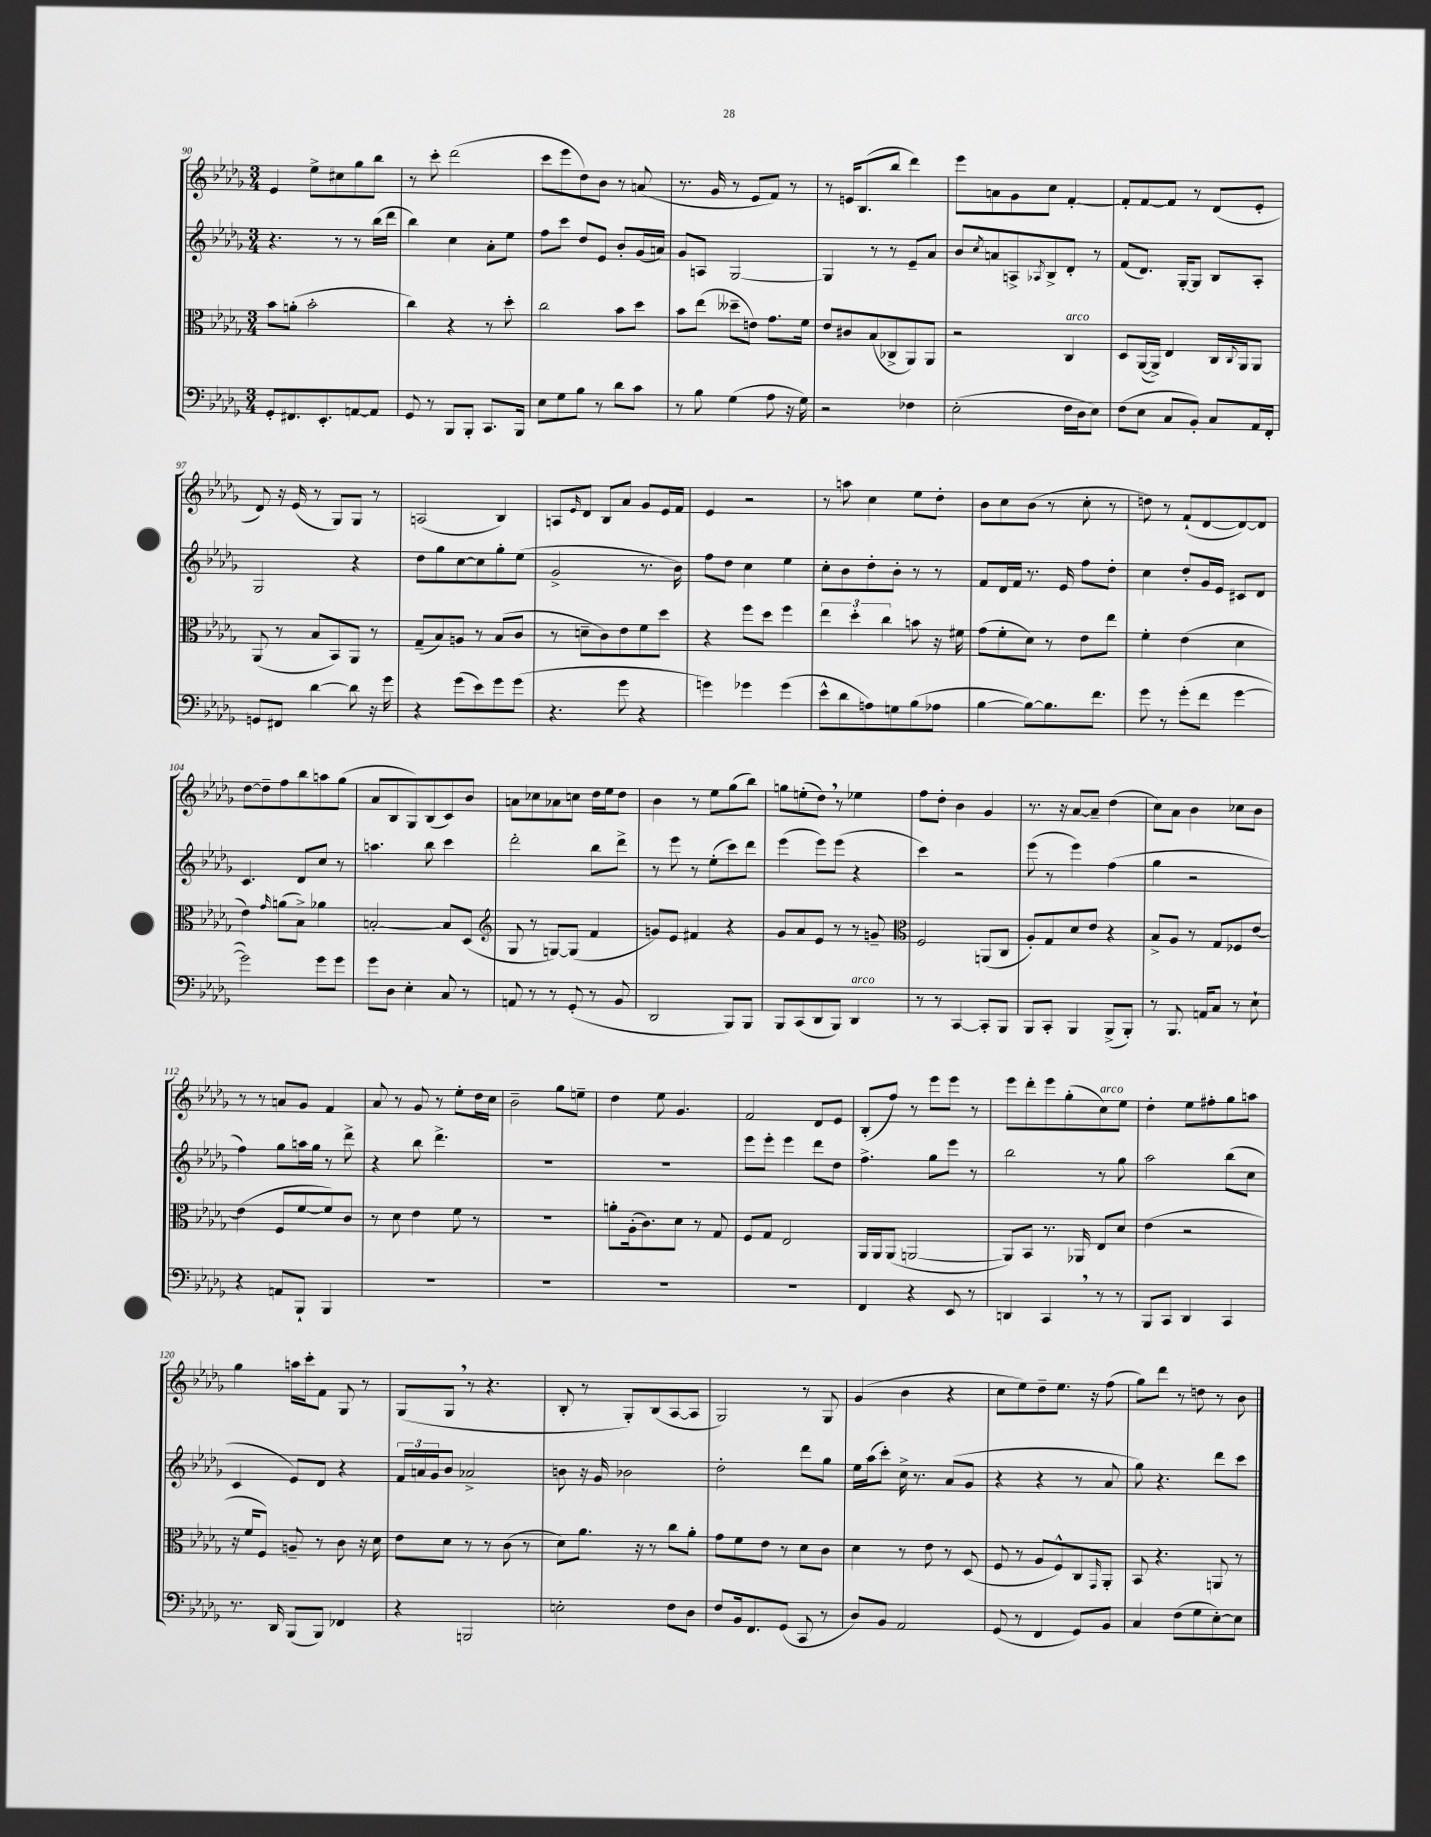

**kern	**kern	**kern	**kern
*staff4	*staff3	*staff2	*staff1
*clefF4	*clefC3	*clefG2	*clefG2
*k[b-e-a-d-g-]	*k[b-e-a-d-g-]	*k[b-e-a-d-g-]	*k[b-e-a-d-g-]
*M3/4	*M3/4	*M3/4	*M3/4
8GG-'	8b-	4.r	4e-
8.FF#	(8a'	.	.
.	2b-'	.	8ee-^
8.EE-'	.	.	.
.	.	8r	8cc#
[8AA	.	8r	8gg-
8AA]	.	(16bb-	8bb-
.	.	16ddd-	.
=	=	=	=
8GG-	4cc)	4bb-)	8r
8r	.	.	8ccc'
8BBB-	4r	4cc	(2ddd-
8BBB-'	.	.	.
8.CC	8r	8a-'	.
.	8dd-'	8ee-	.
16BBB-	.	.	.
=	=	=	=
8E-	2cc	8ff	8ccc
8G-	.	8ccc	8eee-
8B-	.	8dd-	8dd-)
8r	.	8e-	8b-
8d-	8b-	8b-'	8r
8c	8dd-	(16g-	(8a
.	.	16a)	.
=	=	=	=
8r	8b-	8g-	8.r
8B-	(8ee-	8A	.
.	.	.	16g-
(4G-	8dd--~	[2G-	8r
.	8e)	.	8e-
8A-	8.g-	.	8f)
16r	.	.	8r
16G-)	16f	.	.
=	=	=	=
2r	8e-	4G-]	8r
.	8c#	.	16e
.	.	.	(8.B-
.	(8B-	8r	.
.	8C-^	8r	8bb-
4F-	8AA-)	8e-~	4ddd-)
.	8AA-	8a-	.
=	=	=	=
(2E-'	2r	8b-	8eee-
.	.	8qcc	.
.	.	8a	8a
.	.	8A^	8g-
.	.	8qA-	.
.	.	8B-^	8cc
16F	4C	8d-'	[4f'
16D-	.	.	.
8E-)	.	8r	.
=	=	=	=
(8F	8D-	(8f	8f']
8E-	([16AA-	8.d-)	[8f
.	16AA-^])	.	.
8C	4E-	.	8f]
.	.	[16G-'	.
8BB-')	.	8G-]	8r
8C	16C	8B-	(8d-
.	8qqC	.	.
.	16AA-	.	.
16AA-	8AA-	8A-'	8e-'
16FF'	.	.	.
=	=	=	=
8GG	(8AA-	2G-	8d-)
8FF#	8r	.	16r
.	.	.	(16e-
[4d-	8B-	.	8r
.	8BB-)	.	8G-)
8d-]	8AA-	4r	8G-
16r	8r	.	8r
16g-	.	.	.
=	=	=	=
4r	(8G-~	8dd-	(2A
.	8B-)	8gg-	.
(8g-	8A	[8cc	.
8e-)	8r	8cc]	.
8g-	(8B-	8gg-'	4B-)
(8g-	8c	(8ee-	.
=	=	=	=
4.r	8r	2g-^	8A
.	.	.	16qqe-
.	8d~	.	8d-
.	8c)	.	8B-
8g-	8e-	.	8a-
4r	8f	8.r	8g-
.	8dd-	.	16e-
.	.	16b-)	16f
=	=	=	=
4g)	4r	8ff	4e-
.	.	8dd-	.
4g-	8ff	4cc	2r
.	8dd-	.	.
(4g-	4ff	4ee-	.
=	=	=	=
8e-^^	6ee-	8cc'	8r
8d-	.	8b-	8aa
.	6dd-'	.	.
8A)	.	8dd-'	4cc
.	6cc	.	.
8G	.	8b-'	.
(8B-	8b	8r	8ee-
8A-	16r	8r	8dd-'
.	16f#	.	.
=	=	=	=
[4B-	(8g-	8f	8b-
.	8f'	16d-	8cc
.	.	16f	.
8B-_)	8d-)	8.r	(8b-
8.B-]	8r	.	8r
.	.	16e-	.
.	8e-	8ff	8cc'
8.f	.	.	.
.	8ee-	8dd-'	8r
=	=	=	=
8g-	4f'	4cc	8dd)
8r	.	.	8r
(8g-'	(4e-	8dd-'	(8f`
8f	.	16g-	[8d-
.	.	16e-	.
[4g-	4d-	8c#	8d-_)
.	.	8d-	8d-]
=	=	=	=
2g-])	4e-)	4.c	[8dd-
.	.	.	8dd-~]
.	16qqg-	.	.
.	(8a	.	8ff
.	8B-^)	8d-	8bb-
8g-	4a-	8cc	8aa
8g-	.	8r	(8gg-
=	=	=	=
8g-	[2B'	4.aa	8a-
8D-	.	.	8B-
4E-'	.	.	8G-)
.	.	8bb-	(8B-
8C	8B]	4ccc	8c)
8r	(8D-	.	8b-
=	=	=	=
*	*clefG2	*	*
8AA	8G-	2ddd-'	8a
8r	8r	.	8cc-
8r	[8G)	.	8a-
(8GG-'	(8G]	.	8cc
8r	4f	8bb-	16dd-
.	.	.	16ee-
8BB-	.	8ddd-^	8dd-
=	=	=	=
2DD-	8g)	8r	4b-
.	8e-	8eee-	.
.	4f#	8r	8r
.	.	(8ee-'	8ee-
8BBB-)	4r	8ccc)	(8gg-
8BBB-	.	8ddd-	8bb-)
=	=	=	=
8BBB-	8g-	(4eee-	8gg
(8CC	8a-	.	(8ee'
8DD-	8e-	8eee-)	8dd-)
8BBB-)	8r	(8eee-	8r
4DD-	8r	4r	4ee-
.	8g~	.	.
=	=	=	=
*	*clefC3	*	*
8r	2F	4ccc)	8ff
8r	.	.	8dd-'
[4CC	.	2r	4b-
8CC']	(8AA	.	4g-
8BBB-	8C	.	.
=	=	=	=
8BBB-	8A-')	(8eee-	8.r
8CC'	8G-	8r	.
.	.	.	16r
4BBB-	8d-	4eee-)	[8a-
.	8e-	.	8a-~]
(8BBB-^	4r	(4ff	(4dd-
8BBB-')	.	.	.
=	=	=	=
8r	8B-^	4gg-	8cc)
8.BBB-	8A-	.	8a-
.	8r	2r	4b-
16AA	.	.	.
8C	8G-	.	.
8r	8F-	.	8cc-
8E-`	[8e-	.	8b-
=	=	=	=
4r	(4e-]	4ff)	8r
.	.	.	8r
8AA	8F	8gg-	8a
8BBB-`	[8f	16aa	8g-
.	.	16gg-	.
4BBB-	8f])	8r	4f
.	8c	8ddd-^	.
=	=	=	=
2.r	8r	4r	8a-
.	8d-	.	8r
.	4e-	8bb-	8g-
.	.	4.ddd-^	8r
.	8f	.	8ee-'
.	8r	.	16dd-
.	.	.	16cc
=	=	=	=
2.r	2.r	2.r	2b-~
.	.	.	8gg-
.	.	.	8ee~
=	=	=	=
2.r	8a'	2.r	4dd-
.	(16A-'	.	.
.	8.c)	.	.
.	.	.	8ee-
.	8d-	.	4.g-
.	8r	.	.
.	8G-	.	.
=	=	=	=
2.r	8F	8eee-	2f
.	8G-	8eee-'	.
.	2E-	4eee-	.
.	.	8ddd-	8d-
.	.	8dd-	8e-
=	=	=	=
4FF	16AA-	4.ff^	(8B-'
.	16AA-	.	.
.	(8AA-	.	8ff)
4r	[2AA	.	8r
.	.	8gg-	8eee-
8EE-	.	8eee-	8eee-
8r	.	8r	8r
=	=	=	=
4DD	8AA])	2bb-	8eee-
.	8BB-	.	8ddd-'
4CC	8.r	.	8eee-
.	.	.	(8gg-'
.	16AA-	.	.
8r	8E-	8r	8cc)
8r	8d-	8gg-	8ee-
=	=	=	=
8BBB-	(4e-	2aa-	4dd-'
8CC	.	.	.
4DD-	2r	.	8ee-
.	.	.	8ff#'
4CC	.	(8bb-	8gg-
.	.	8cc	8aa
=	=	=	=
8.r	16r	4c	4gg-
.	16f	.	.
.	8F)	.	.
16DD-	.	.	.
(8BBB-	8A~	8e-)	16aa
.	.	.	16ccc'
8BBB-)	8r	8d-	8f
4FF-	8c	4r	8G-
.	16r	.	8r
.	16d-	.	.
=	=	=	=
4r	8e-	24f	(8G-
.	.	24a	.
.	.	24g-	.
.	8d-	8b-	8G-
2BBB	8r	2a-^	8r
.	8r	.	4.r
.	(8c	.	.
.	8r	.	.
=	=	=	=
2E'	8d-)	8b	8B-'
.	8.a-	16r	8r
.	.	16g-	.
.	.	2b-	8G-')
.	16r	.	.
.	8r	.	(8B-
8F	8cc	.	[8A-
8D-	8a-'	.	8A-]
=	=	=	=
8F	8g-	2dd-'	2G-)
16BB-	8f	.	.
8.FF	.	.	.
.	8e-	.	.
(8GG-	8r	.	.
8CC	8d-	8ddd-	8r
8r	8c	8gg-	8G-
=	=	=	=
8D-)	4d-	16ee-	(4g-
.	.	(16aa-	.
8BB-	.	8ccc')	.
2AA-	8r	16cc^	4b-
.	.	8.r	.
.	8e-	.	.
.	8r	(8a-	4r
.	(8D-	8g-	.
=	=	=	=
(8GG-	8F	4r	8cc
8r	8r	.	8ee-)
4FF	8A-	4r	8dd-~
.	8F^^)	.	8.ee-
8GG-)	8C	8r	.
.	.	.	16r
.	16qqGG-	.	.
8BB-	8AA-'	8a-	(8ff
=	=	=	=
4C	8BB-	8gg-)	8gg-)
.	4.r	4.r	8ddd-
(8F	.	.	8r
8G-	.	.	8dd
[8E-')	8AA	8ddd-	8r
8E-]	8r	8ccc	8b-
==	==	==	==
*-	*-	*-	*-
